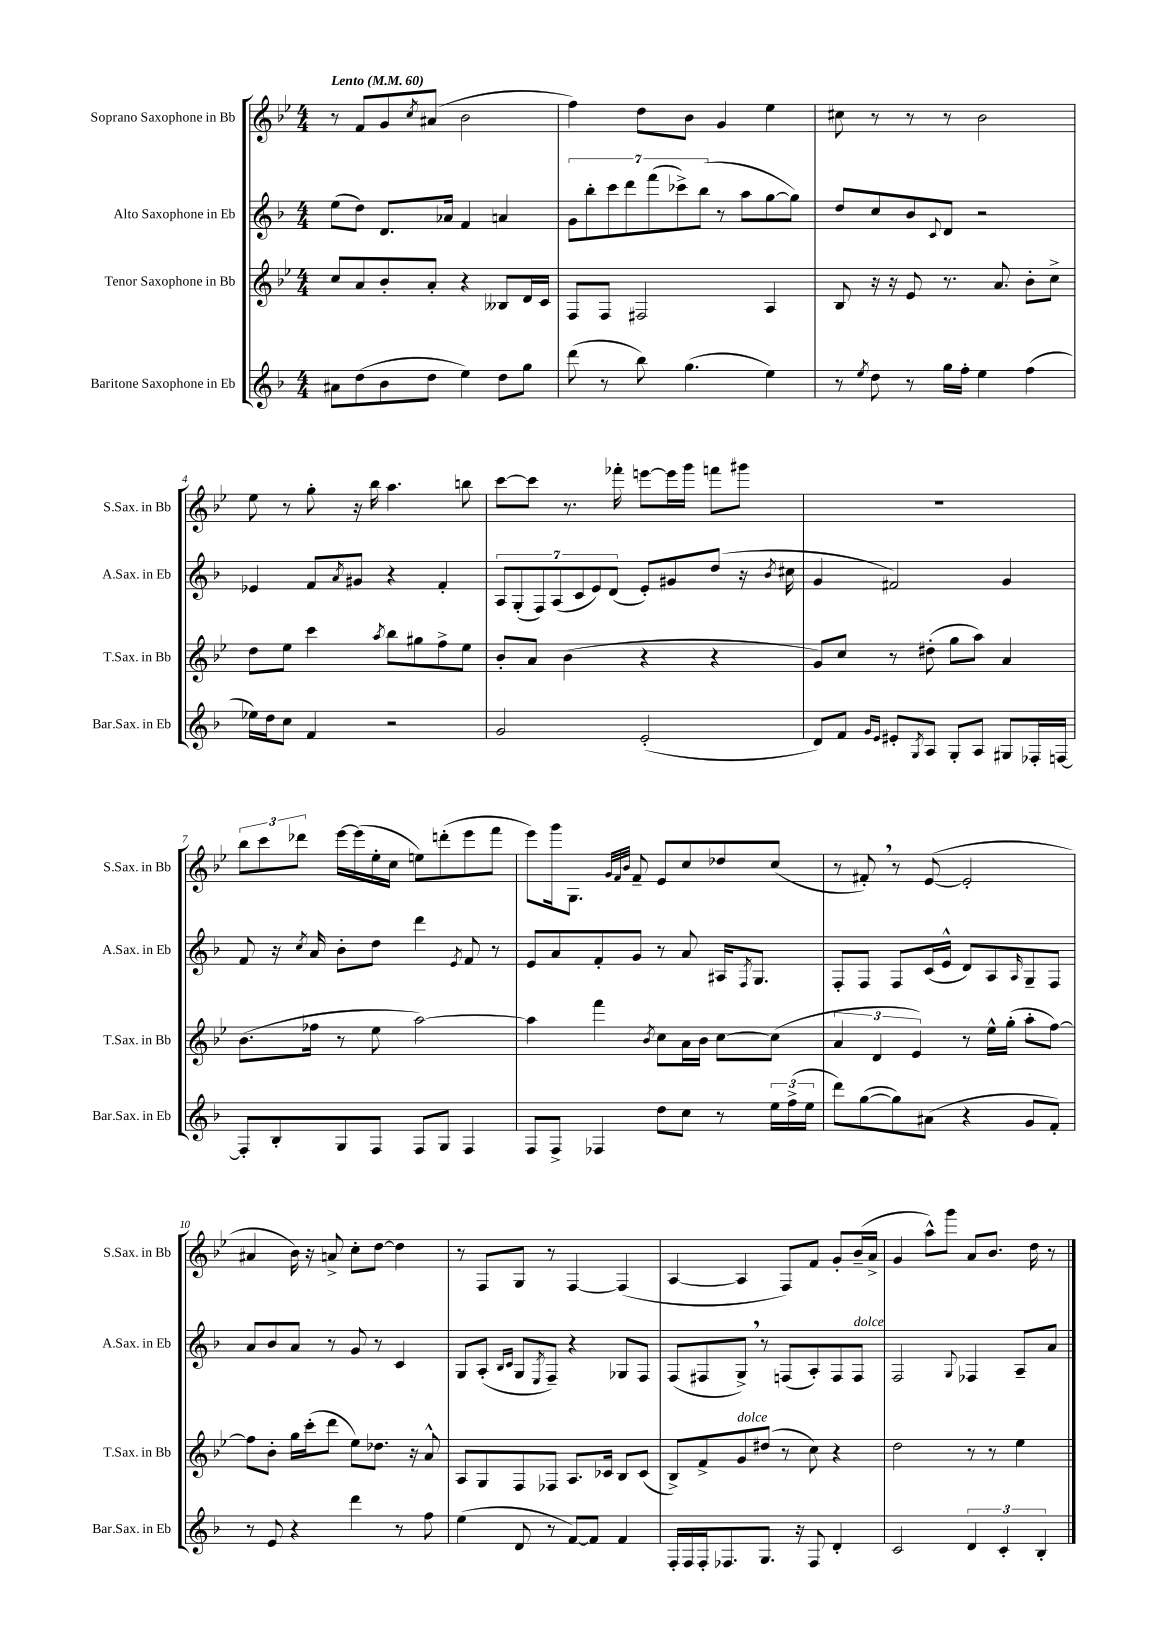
<<
\new StaffGroup <<
\new Staff = "s0" \with { instrumentName = "Soprano Saxophone in Bb" shortInstrumentName = "S.Sax. in Bb" } {
    \clef treble \key bes \major \numericTimeSignature \time 4/4 \tempo "Lento" 4 = 60
    r8 f'8 g'8 \acciaccatura { c''8 } ais'8( bes'2 |
    f''4) d''8 bes'8 g'4 ees''4 |
    cis''8 r8 r8 r8 bes'2 |
    ees''8 r8 g''8-. r16 bes''16 a''4. b''8 |
    c'''8~ c'''8 r8. fes'''16-. e'''8~ e'''16 g'''16 f'''8 gis'''8 |
    R1 |
    \tuplet 3/2 { bes''8 c'''8 des'''8 } ees'''16~ ees'''16( ees''16-. c''16 e''8) d'''8-.( ees'''8 f'''8 |
    ees'''8) g'''16 g8. \grace { g'32 f'32 bes'32 } f'8-- ees'8 c''8 des''8 c''8( |
    r8 fis'8-.) \breathe r8 ees'8~( ees'2-. |
    ais'4 bes'16) r16 a'8-> c''8-. d''8~ d''4 |
    r8 f8 g8 r8 f4~ f4( |
    a4~ a4 f8) f'8 g'8-. bes'16--( a'16-> |
    g'4 a''8-^) g'''8 a'8 bes'8. d''16 r8 \bar "|." |
}
\new Staff = "s1" \with { instrumentName = "Alto Saxophone in Eb" shortInstrumentName = "A.Sax. in Eb" } {
    \clef treble \key f \major \numericTimeSignature \time 4/4
    e''8( d''8) d'8. aes'16 f'4 a'4 |
    \tuplet 7/4 { g'8 bes''8-. c'''8 d'''8 f'''8( ces'''8->) bes''8( } r8 a''8 g''8~ g''8) |
    d''8 c''8 bes'8 \appoggiatura { c'8 } d'8 r2 |
    ees'4 f'8 \acciaccatura { a'8 } gis'8 r4 f'4-. |
    \tuplet 7/4 { a8 g8-.( f8) a8( c'8 e'8) d'8( } e'8-.) gis'8 d''8( r16 \acciaccatura { bes'8 } cis''16 |
    g'4 fis'2) g'4 |
    f'8 r16 \acciaccatura { c''8 } a'16 bes'8-. d''8 d'''4 \acciaccatura { e'8 } f'8 r8 |
    e'8 a'8 f'8-. g'8 r8 a'8 ais16 \acciaccatura { f8 } g8. |
    f8-. f8 f8 c'16( e'16-^ d'8) a8 \grace { a16 } g8-- f8 |
    a'8 bes'8 a'8 r8 g'8 r8 c'4 |
    g8 a8-.( \grace { bes16 c'16 } g8 \acciaccatura { e8 } f8--) r4 ges8 f8 |
    f8( fis8 g8->) \breathe r8 f8( a8-.) f8 f8^\markup { \italic "dolce" } |
    f2 \appoggiatura { g8 } fes4 a8-- a'8 \bar "|." |
}
\new Staff = "s2" \with { instrumentName = "Tenor Saxophone in Bb" shortInstrumentName = "T.Sax. in Bb" } {
    \clef treble \key bes \major \numericTimeSignature \time 4/4
    c''8 a'8 bes'8-. a'8-. r4 beses8 d'16 c'16 |
    f8 f8 fis2 a4 |
    bes8 r16 r16 ees'8 r8. a'8. bes'8-. c''8-> |
    d''8 ees''8 c'''4 \acciaccatura { a''8 } bes''8 gis''8 f''8-> ees''8 |
    bes'8-. a'8 bes'4( r4 r4 |
    g'8) c''8 r8 dis''8-.( g''8 a''8) a'4 |
    bes'8.( fes''16 r8 ees''8 a''2~) |
    a''4 f'''4 \acciaccatura { bes'8 } c''8 a'16 bes'16 c''8~ c''8( |
    \tuplet 3/2 { a'4 d'4 ees'4) } r8 ees''16-^ g''16-.( a''8-. f''8~) |
    f''8 bes'8-. g''16 c'''16-.( d'''8 ees''8) des''8. r16 a'8-^ |
    a8 g8 f8 fes8 a8. ces'16 bes8 ces'8( |
    bes8->) f'8-> g'8^\markup { \italic "dolce" } dis''8( r8 c''8) r4 |
    d''2 r8 r8 ees''4 \bar "|." |
}
\new Staff = "s3" \with { instrumentName = "Baritone Saxophone in Eb" shortInstrumentName = "Bar.Sax. in Eb" } {
    \clef treble \key f \major \numericTimeSignature \time 4/4
    ais'8 d''8( bes'8 d''8 e''4) d''8 g''8 |
    d'''8( r8 bes''8) g''4.( e''4) |
    r8 \acciaccatura { e''8 } d''8 r8 g''16 f''16-. e''4 f''4( |
    ees''16) d''16 c''8 f'4 r2 |
    g'2 e'2-.( |
    d'8) f'8 \grace { g'16 e'16 } eis'8-. \acciaccatura { g8 } a8 g8-. a8 gis8 fes16-. f16~ |
    f8-. bes8-. g8 f8 f8 g8 f4 |
    f8 f8-> fes4 d''8 c''8 r8 \tuplet 3/2 { e''16 f''16->( e''16 } |
    d'''8) g''8~( g''8) ais'8( r4 g'8 f'8-.) |
    r8 e'8 r4 d'''4 r8 f''8 |
    e''4( d'8 r8 f'8~) f'8 f'4 |
    f16-. f16 f16-. fes8. g8. r16 fes8 d'4-. |
    c'2 \tuplet 3/2 { d'4 c'4-. bes4-. } \bar "|." |
}
>>
>>
